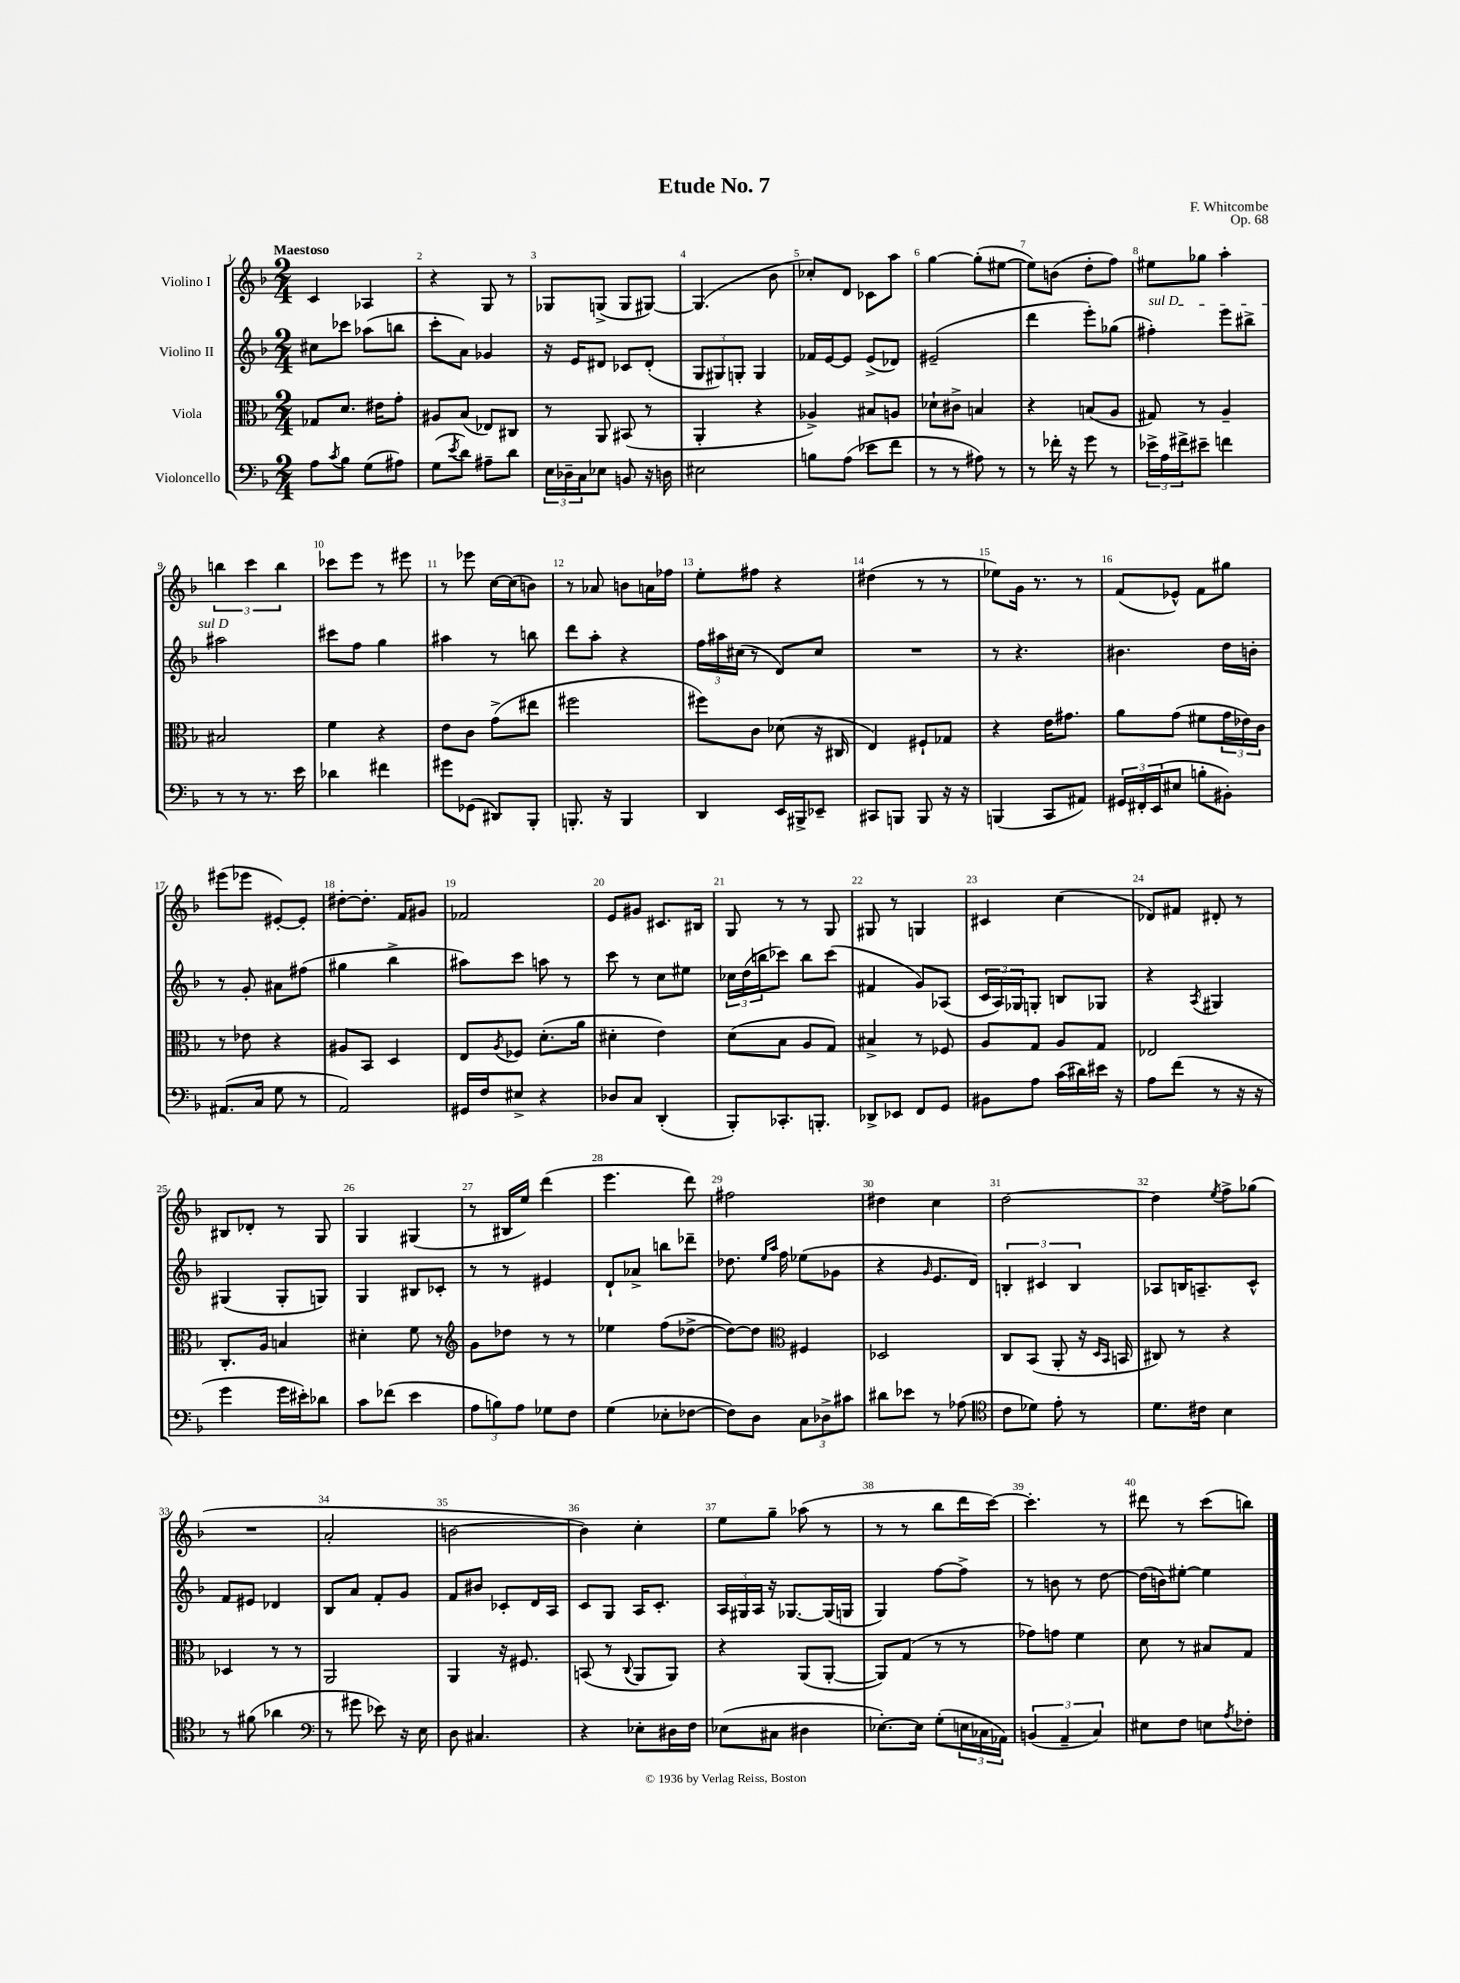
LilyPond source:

\header { title = "Etude No. 7" composer = "F. Whitcombe" opus = "Op. 68" }
<<
\new StaffGroup <<
\new Staff = "s0" \with { instrumentName = "Violino I" } {
    \clef treble \key f \major \numericTimeSignature \time 2/4 \tempo "Maestoso"
    c'4 aes4 |
    r4 g8 r8 |
    ges8 g8->( g8 gis8~) |
    gis4.( bes'8 |
    ces''8-.) d'8 ces'8 a''8 |
    g''4~ g''8-.( eis''8~ |
    eis''8) b'8( d''8-. f''8) |
    eis''8 ges''8 a''4-. |
    \tuplet 3/2 { b''4 c'''4 b''4 } |
    ces'''8 e'''8 r8 eis'''8 |
    r8 ees'''8 c''16~ c''16( b'8) |
    r8 aes'8 b'8 a'16 fes''16 |
    e''8-. fis''8 r4 |
    dis''4( r8 r8 |
    ees''8) g'16 r8. r8 |
    f'8( ees'8-^) f'8 gis''8 |
    eis'''8( ees'''8 eis'8~-.) eis'8-. |
    dis''8~-. dis''8.-. f'16 gis'8 |
    fes'2 |
    e'8 gis'8 cis'8. bis16 |
    g8 r8 r8 g8 |
    gis8 r8 g4 |
    cis'4 c''4( |
    des'8) fis'8 dis'8-. r8 |
    bis8 des'8-. r8 g8 |
    g4 gis4( |
    r8 bis16 e''16) d'''4( |
    e'''4. d'''8) |
    fis''2 |
    dis''4 c''4 |
    d''2~ |
    d''4 \acciaccatura { e''8 } f''8-> ges''8( |
    R2 |
    a'2-. |
    b'2~ |
    b'4) c''4-. |
    e''8 g''8-- aes''8( r8 |
    r8 r8 bes''8 d'''16 c'''16~) |
    c'''4.-. r8 |
    dis'''8 r8 c'''8( b''8) \bar "|." |
}
\new Staff = "s1" \with { instrumentName = "Violino II" } {
    \clef treble \key f \major \numericTimeSignature \time 2/4
    cis''8 ces'''8 aes''8( b''8 |
    c'''8-. a'8) ges'4 |
    r16 e'16 dis'8 ces'8 dis'8-.( |
    \tuplet 3/2 { g8 gis8) g8-. } g4 |
    fes'16 e'16~ e'8 e'8->( des'8) |
    eis'2--( |
    d'''4 e'''8-.) ges''8( |
    \once \override TextSpanner.bound-details.left.text = \markup { \italic "sul D" } fis''4-.\startTextSpan) e'''8 bis''8-> |
    ais''2\stopTextSpan |
    cis'''8 f''8 g''4 |
    ais''4 r8 b''8 |
    d'''8 a''8-. r4 |
    \tuplet 3/2 { f''16 ais''16 cis''16( } r8 d'8) cis''8 |
    R2 |
    r8 r4. |
    bis'4. d''16 b'16-. |
    r8 g'8-. ais'8 fis''8( |
    gis''4 bes''4-> |
    ais''8) c'''8 a''8 r8 |
    c'''8 r8 c''8 eis''8 |
    \tuplet 3/2 { ces''16 d''16( b''16 } ces'''8) b''8 ces'''8( |
    fis'4 g'8) aes8( |
    \tuplet 3/2 { c'16 a16) ges16 } g8-. b8 ges8 |
    r4 \acciaccatura { a8 } gis4 |
    gis4( gis8-. g8) |
    g4 bis8 ces'8-. |
    r8 r8 eis'4 |
    d'8-! aes'8-> b''8 des'''8-- |
    des''8. \grace { e''16 a''16 } f''16 ees''8( ges'8 |
    r4 \grace { g'16 } e'8. d'16) |
    \tuplet 3/2 { b4-. cis'4 b4 } |
    aes8 b16 a8.-- c'8-^ |
    f'8 eis'8 des'4 |
    bes8 a'8 f'8-. g'8 |
    f'8 bis'8 ces'8-. d'16 a16 |
    c'8 g8 a16 c'8.-. |
    \tuplet 3/2 { a16 gis16 a16 } r16 ges8.~ ges16( g16 |
    g4) f''8~ f''8-> |
    r8 b'8 r8 d''8~ |
    d''16( b'16) eis''8~-. eis''4 \bar "|." |
}
\new Staff = "s2" \with { instrumentName = "Viola" } {
    \clef alto \key f \major \numericTimeSignature \time 2/4
    ges8 d'8. eis'16 g'8-. |
    ais8 bes8( ees8) cis8 |
    r8 a,8 bis,8( r8 |
    a,4-. r4 |
    aes4->) bis8 a8 |
    des'8-! cis'8-> b4 |
    r4 b8( a8 |
    gis8) r8 a4-- |
    bis2 |
    f'4 r4 |
    e'8 c'8 g'8->( eis''8 |
    fis''2 |
    fis''8) c'8 des'8( r16 cis16 |
    e4) fis8-! ges8 |
    r4 e'16 gis'8. |
    a'8 g'8( fis'8 \tuplet 3/2 { g'16 ees'16) c'16 } |
    r8 ees'8 r4 |
    ais8 bes,8 d4 |
    e8 \acciaccatura { a8 } fes8 d'8.-.( a'16 |
    dis'4-. e'4) |
    d'8( bes8 a8 g8) |
    bis4-> r8 fes8 |
    a8 g8 a8 g8 |
    ees2 |
    c8.-. a16 b4 |
    dis'4-. f'8 r8 |
    \clef treble g'8 des''8 r8 r8 |
    ees''4 f''8( des''8~-> |
    des''8~) des''8 \clef alto fis4 |
    des2 |
    c8 bes,8( a,8-. r16 \grace { d16 bes,16 } b,16 |
    cis8) r8 r4 |
    des4 r8 r8 |
    a,2 |
    a,4 r16 fis8. |
    b,8( r8 \appoggiatura { c8 } a,8 a,8) |
    r4 a,8( a,8~-. |
    a,8) g8( r8 r8 |
    ges'8) g'8 f'4 |
    d'8 r8 bis8 g8 \bar "|." |
}
\new Staff = "s3" \with { instrumentName = "Violoncello" } {
    \clef bass \key f \major \numericTimeSignature \time 2/4
    a8 \acciaccatura { c'8 } bes8 g8( ais8) |
    g8( \acciaccatura { e'8 } d'8) ais8-- d'8 |
    \tuplet 3/2 { e16 des16-- c16 } ees8 b,8 r16 d16 |
    eis2 |
    b8 a8( ees'8 f'8 |
    r8 r8 ais8) r8 |
    r8 fes'16-. r16 g'8 r8 |
    \tuplet 3/2 { ees'16-> a16 fis'16-> } eis'8-- f'4 |
    r8 r8 r8. e'16 |
    des'4 fis'4 |
    gis'8 ges,8( dis,8) bes,,8-. |
    b,,8.-. r16 b,,4 |
    d,4 e,16 bis,,16-> ees,8-- |
    cis,8 b,,8 b,,8 r16 r16 |
    b,,4( c,8 ais,8) |
    \tuplet 3/2 { gis,16 fis,16-. e,16( } eis8 b8-. bis,8-.) |
    ais,8.( c16 g8 r8 |
    a,2) |
    gis,16 f16 eis8-> r4 |
    des8 c8 d,4-.( |
    bes,,8-.) ces,8.-. b,,8.-. |
    des,8-> ees,8 f,8 g,8 |
    bis,8 a8 c'16( dis'16) eis'16 r16 |
    a8 f'8( r8 r16 r16 |
    g'4 g'16 eis'16-.) des'8 |
    c'8 fes'8( e'4 |
    \tuplet 3/2 { a8 b8) a8 } ges8 f8 |
    g4( ees8-. fes8~ |
    fes8) d8 \tuplet 3/2 { c8 des8-> cis'8 } |
    dis'8 ees'8 r8 aes8( |
    \clef tenor c'8 des'8) e'8-. r8 |
    d'8. cis'16 bes4 |
    r8 fis'8( aes'4 |
    \clef bass r8 gis'8 ees'8) r16 e16 |
    d8 cis4. |
    r4 ees8-. dis16 f16 |
    ees8( cis8 dis4 |
    ees8.~-.) ees16 g8-.( \tuplet 3/2 { e16 ces16 aes,16) } |
    \tuplet 3/2 { b,4( a,4-- c4) } |
    eis8 f8 e8 \acciaccatura { a8 } fes8-. \bar "|." |
}
>>
>>
\layout { \context { \Score \override BarNumber.break-visibility = ##(#f #t #t) barNumberVisibility = #all-bar-numbers-visible } }
